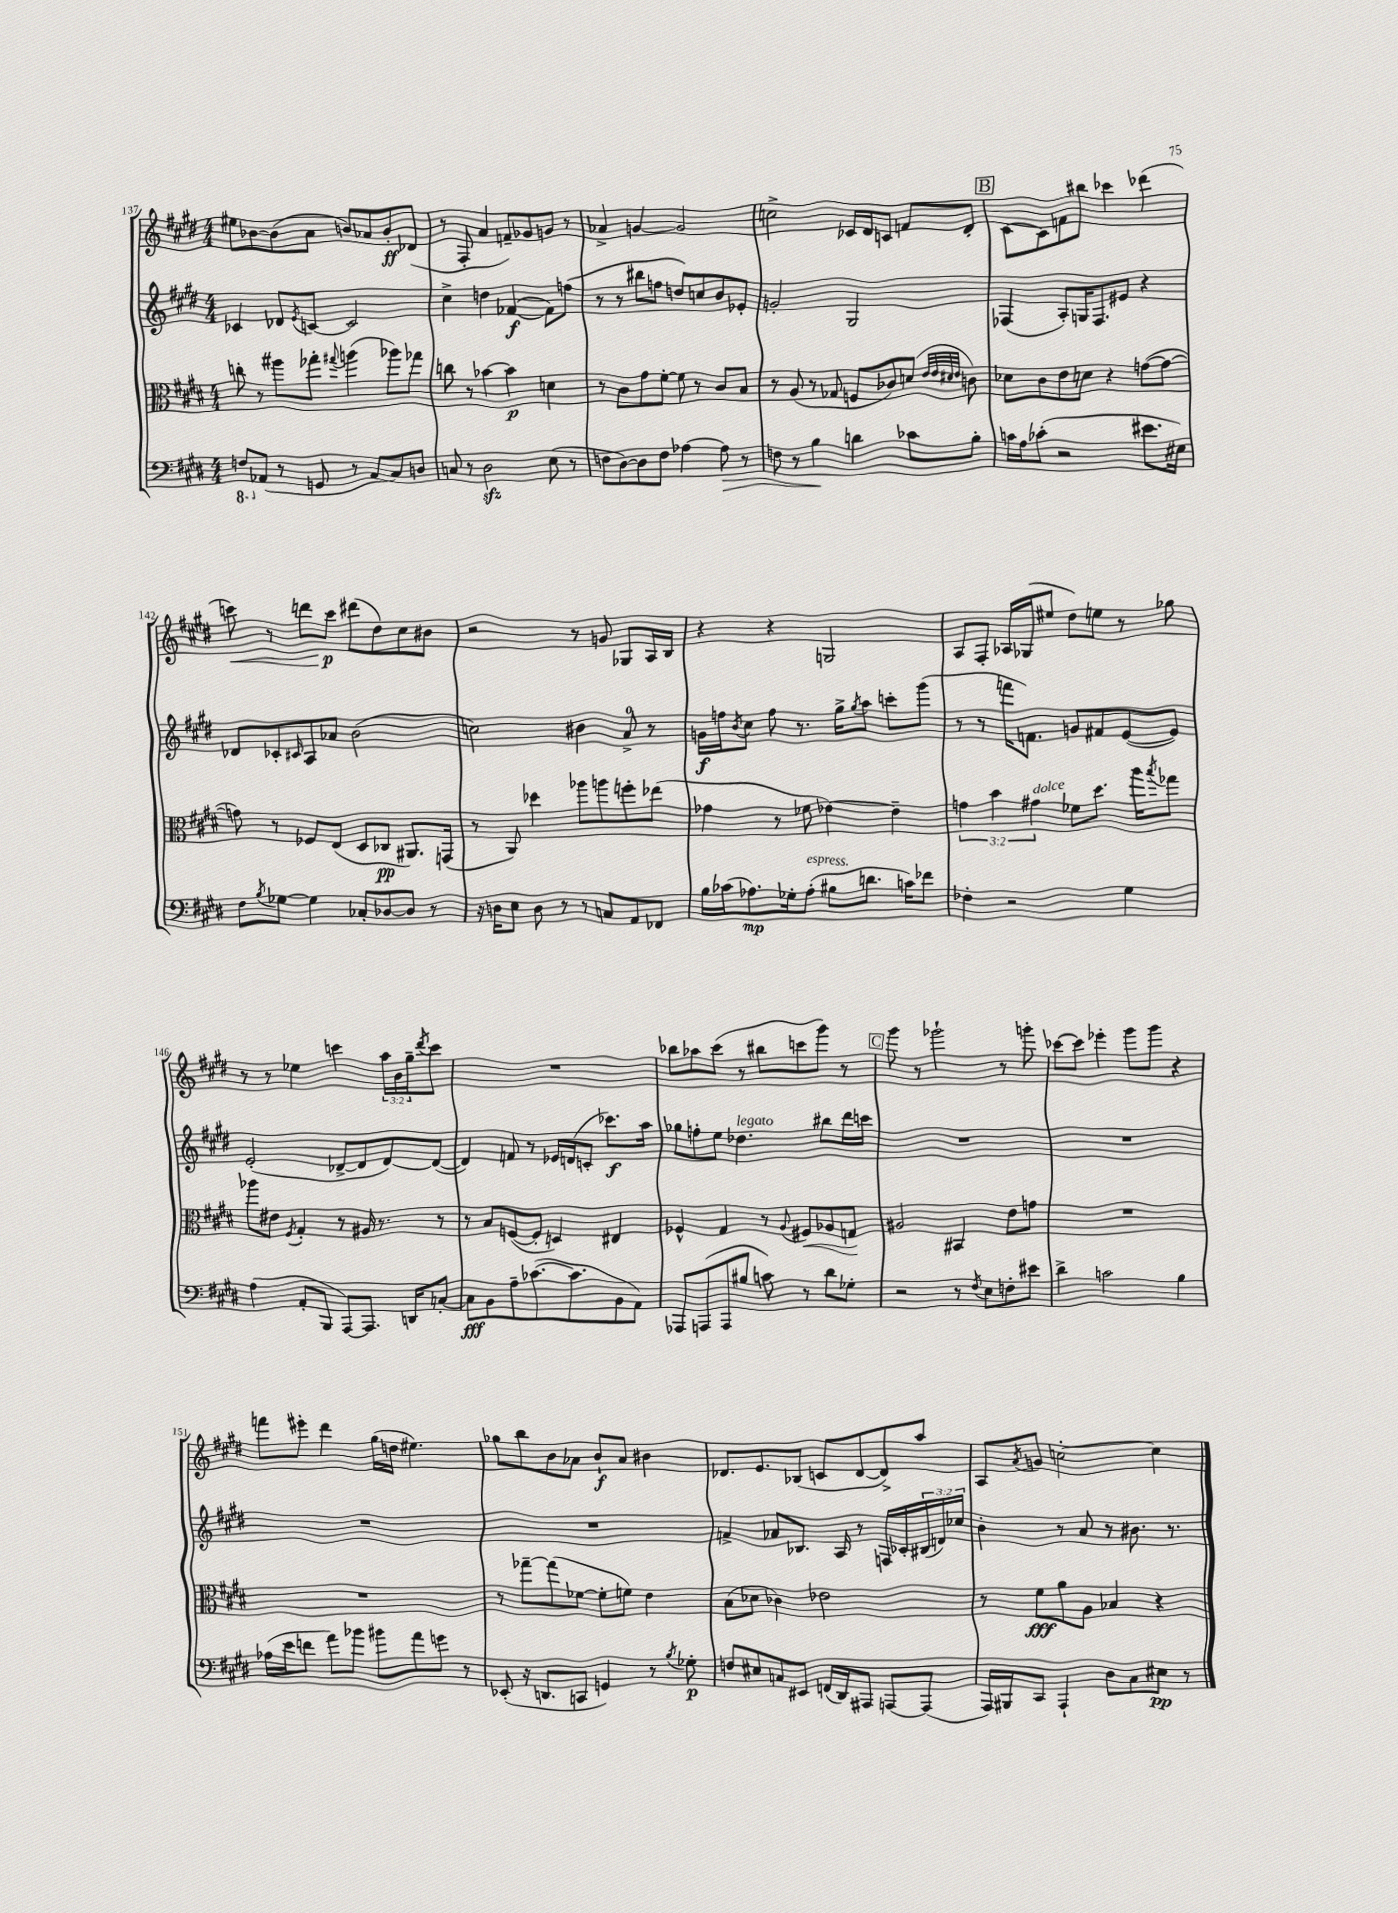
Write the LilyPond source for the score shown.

<<
\new StaffGroup <<
\new Staff = "s0" {
    \clef treble \key e \major \numericTimeSignature \time 4/4 \override Staff.TupletNumber.text = #tuplet-number::calc-fraction-text
    eis''8 bes'8~ bes'8( a'8 b'8) aes'8 b'8-.\ff des'8( |
    r8 fis8-. a'4 f'8--) ges'8 g'8 r8 |
    aes'4-> g'4~ g'2 |
    c''2-> ces'16 dis'16 c'8 f'8 dis'8-. |
    \mark \markup { \box "B" } cis'8~ cis'8 f'8 bis''8 ces'''4 des'''4( |
    c'''8\<) r8 d'''8 c'''8\p\! dis'''8( dis''8) cis''8 bis'8 |
    r2 r8 g'8 ges8 a16 b16 |
    r4 r4 g2 |
    a8 fis8-. aes16 ges16( eis''8 dis''8) e''8 r8 ges''8 |
    r8 r8 ees''4 c'''4 \tuplet 3/2 { a''16 b'16 gis''16-- } \acciaccatura { dis'''8 } c'''8 |
    R1 |
    bes''8 aes''8 cis'''8( r8 bis''8 c'''8 gis'''8) r8 |
    \mark \markup { \box "C" } gis'''8 r8 ges'''2-! r8 g'''8-. |
    ces'''8~ ces'''8 ees'''4-. gis'''8 gis'''8 r4 |
    f'''8 eis'''8-. dis'''4 gis''16( d''16 eis''4.) |
    ges''8 b''8 b'8 aes'8 b'8-!\f aes'8 bis'4 |
    des'8. e'8. bes8( c'8 des'8~ des'8->) a''8 |
    a8 \acciaccatura { a'8 } g'8 c''2~-. c''4 \bar "|." |
}
\new Staff = "s1" {
    \clef treble \key e \major \numericTimeSignature \time 4/4 \override Staff.TupletNumber.text = #tuplet-number::calc-fraction-text
    ces'4 des'8 \acciaccatura { e'8 } c'8~ c'2 |
    cis''4-> d''4 fes'4~\f( fes'8) f''8( |
    r8 r8 bis''8 f''8 d''8) c''8 b'8 ees'8-. |
    g'2-. gis2 |
    \mark \markup { \box "B" } fes4( a8-.) g16 fes8. eis'8 r4 |
    des'8 ces'8-. \grace { cis'16 } a8 aes'8 b'2( |
    c''2) bis'4 a'8-0-> r8 |
    g'16\f f''16 \acciaccatura { b'8 } cis''8 f''8 r8. gis''16-> \acciaccatura { gis''8 } a''8 c'''8-. gis'''8( |
    r8 r8 f'''16 f'8.) g'8 fis'8 e'8~( e'8) |
    e'2-.( des'8~-> des'8 des'8~) des'8~( |
    des'4) f'8 r8 ees'16 d'16( c'8-. ces'''8.\f) a''16 |
    ges''8 f''8-. e''8 des''4.^\markup { \italic "legato" } bis''8 dis'''16 c'''16 |
    \mark \markup { \box "C" } R1 |
    R1 |
    R1 |
    R1 |
    f'4-> aes'8 bes8. a16 r8 f16 ces'16-. \tuplet 3/2 { bis16( d'16) ces''16 } |
    b'4-. r8 a'8 r8 bis'8. r8. \bar "|." |
}
\new Staff = "s2" {
    \clef alto \key e \major \numericTimeSignature \time 4/4 \override Staff.TupletNumber.text = #tuplet-number::calc-fraction-text
    c''8-. r8 ais''8 ges''8-. \appoggiatura { gis''8 } a''4( aes''8) ges''8 |
    c''8 r8 bes'4~ bes'4\p d'4 |
    r8 cis'8 gis'8 fis'8~-. fis'8 r8 cis'8 b8 |
    r8 a8( r8 ges8 f8 ces'8) d'8( \grace { e'32 e'32 dis'32 e'32 } c'8) |
    \mark \markup { \box "B" } des'8 cis'8 e'8 d'8 r4 g'8~( g'8~ |
    g'8) r8 fes8 e8( dis8 ces8\pp ais,8.) g,16( |
    r8 a,8) des''4 aes''8 a''8 f''8-. ees''8( |
    ges'4 r8 fes'8 ees'4~) ees'4-- |
    \tuplet 3/2 { g'4 b'4 gis'4^\markup { \italic "dolce" } } fes'8 dis''8. a''16 \acciaccatura { b''8 } ges''8 |
    aes''8 eis'8 \acciaccatura { fis8 } gis4-. r8 ais16 r8. r8 |
    r8 b8 f8~( f8-. d4) eis4 |
    fes4-^ gis4 r8 \appoggiatura { a8 } fis8\< aes8 g8\! |
    \mark \markup { \box "C" } ais2 bis,4 e'8 g'8 |
    R1 |
    R1 |
    r8 ges''8~-- ges''8( fes'8~ fes'8-. f'8) e'4 |
    b8( des'8 ces'4) ees'2 |
    r8 fis'8\fff a'8 a8 bes4 r4 \bar "|." |
}
\new Staff = "s3" {
    \clef bass \key e \major \numericTimeSignature \time 4/4
    \ottava #-1 f,8 \ottava #0 aes,8( r8 g,8 r8 aes,8 cis8) d8 |
    c8 r8 dis2\sfz e8( r8 |
    f8 dis8~) dis8 f8 aes4~ aes8\> r8 |
    f8 r8 b4\! d'4 ces'8 b8-. |
    \mark \markup { \box "B" } c'16 a16 ces'8-.( r2 eis'8. eis16) |
    fis8 \acciaccatura { b8 } ges8~ ges4 ces8-. des8~ des8 r8 |
    r16 d16 e8 d8 r8 r8 c8 a,8 fes,8 |
    b16 ces'16( aes8.\mp) ges16-. aes8-.^\markup { \italic "espress." }( bis8 d'8. c'16) fes'8 |
    fes4-. r2 gis4 |
    a4( a,8-. b,,8 a,,8~) a,,8. d,16 c8~-. |
    c8\fff b,8 a8-- ces'8.~( ces'8. b,8 a,8) |
    aes,,8 a,,8( a,,8 bis8 c'8) r8 dis'8 ges8-. |
    \mark \markup { \box "C" } r2 r8 \acciaccatura { fis8 } e8 f8-. eis'8 |
    dis'4-> c'2 b4 |
    aes16( e'16 f'8 a'8) bes'8 bis'8 a'8 g'8 r8 |
    ees,8-.( r16 d,8. c,8 g,4) r8 \acciaccatura { b8 } ges8-.\p |
    f8 eis8 c8 eis,8 f,16( dis,16) ais,,8 a,,8~ a,,8( |
    a,,16) bis,,16 cis,8 a,,4-! dis8 cis8 eis8\pp r8 \bar "|." |
}
>>
>>
\layout { \context { \Score currentBarNumber = #137 } }
